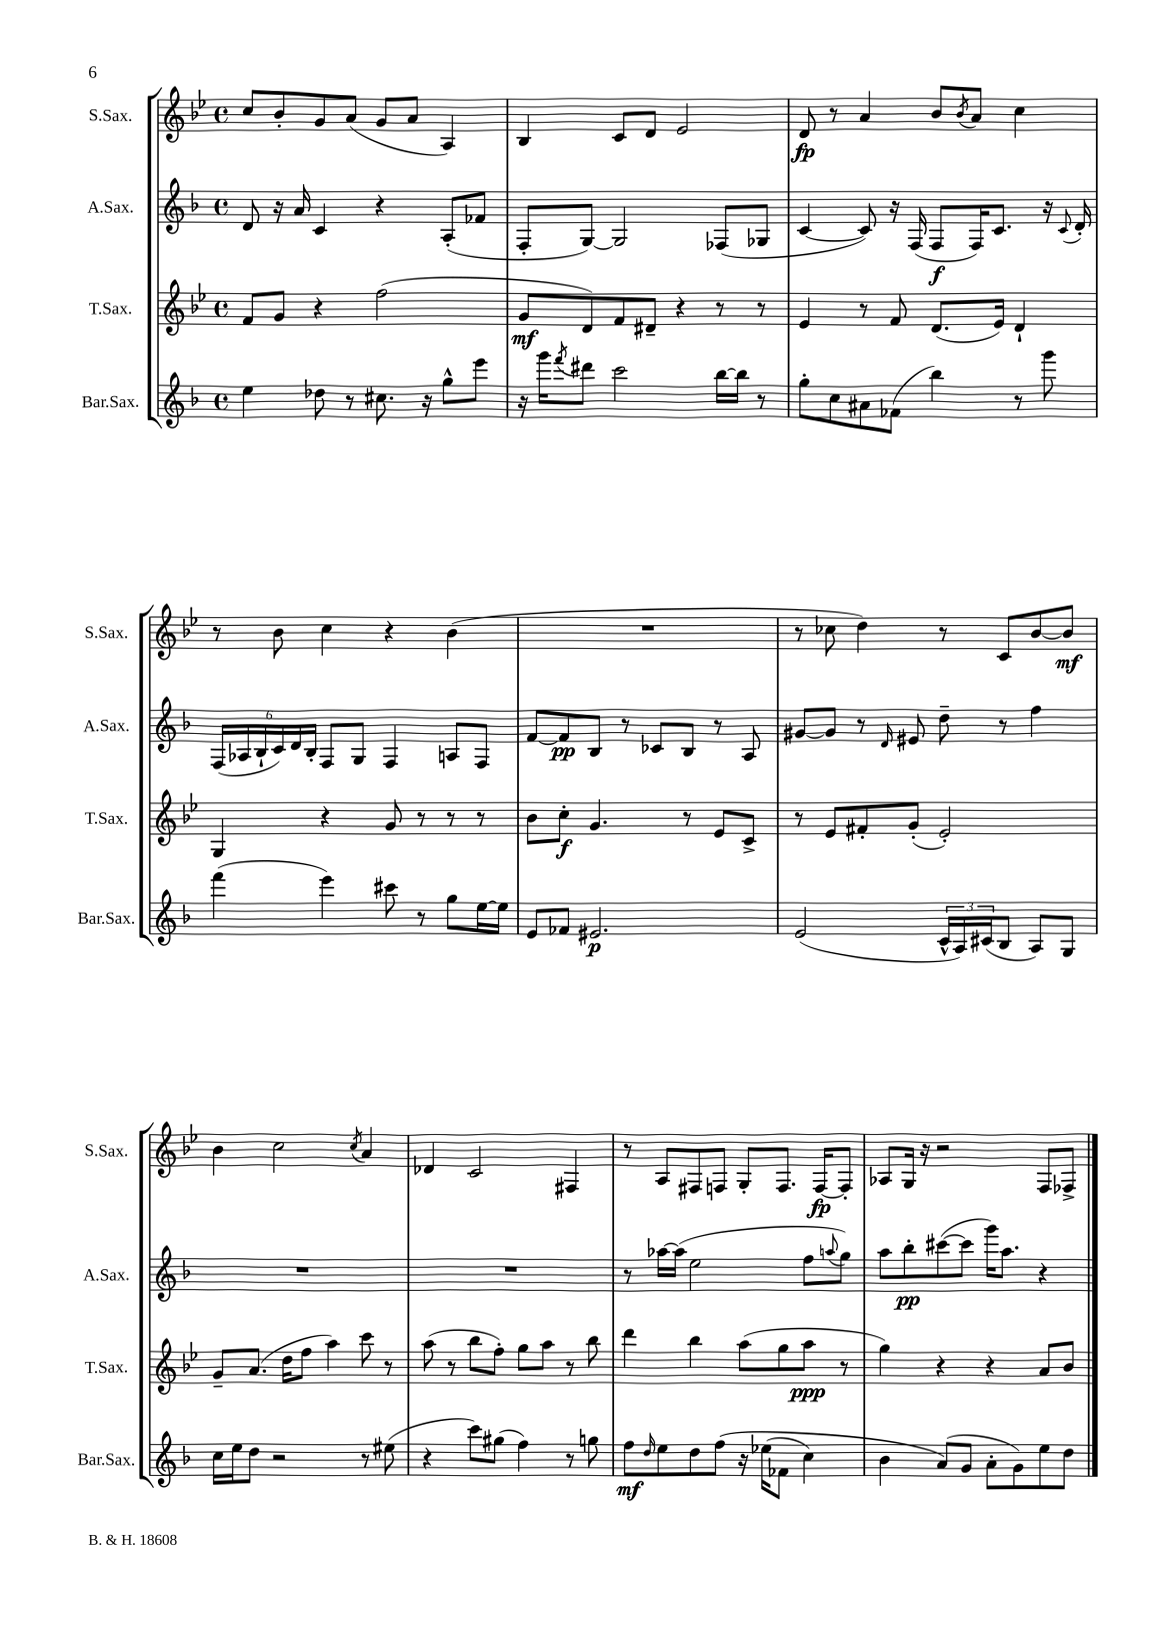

**kern	**kern	**kern	**kern
*staff4	*staff3	*staff2	*staff1
*clefG2	*clefG2	*clefG2	*clefG2
*k[b-]	*k[b-e-]	*k[b-]	*k[b-e-]
*M4/4	*M4/4	*M4/4	*M4/4
*met(c)	*met(c)	*met(c)	*met(c)
4ee\	8f/L	8d/	8cc/L
.	8g/J	16r	8b-'/
.	.	16a/	.
8dd-\	4r	4c/	8g/
8r	.	.	(8a/J
8.cc#\	(2ff\	4r	8g/L
.	.	.	8a/J
16r	.	.	.
8gg^^\L	.	(8A'/L	4A/)
8eee\J	.	8f-/J	.
=	=	=	=
16r	8g/L	8F'/L	4B-/
16ggg\LK	.	.	.
8qfff/	.	.	.
8ddd#\J	8d/)	[8G/J)	.
2ccc\	8f/	2G/]	8c/L
.	8d#~/J	.	8d/J
.	4r	.	2e-/
[16bb-\LL	8r	(8F-/L	.
16bb-\]JJ	.	.	.
8r	8r	8G-/J	.
=	=	=	=
8gg'\L	4e-/	[4c/	8d/
8cc\	.	.	8r
8a#\	8r	8c/])	4a/
(8f-\J	8f/	16r	.
.	.	(16F/	.
4bb-\)	(8.d/L	8F/L	8b-/L
.	.	.	8qb-/
.	.	16F/K)	8a/J
.	16e-/Jk)	8.c/J	.
8r	4d`/	.	4cc\
8ggg\	.	16r	.
.	.	8qqc/	.
.	.	16d'/	.
=	=	=	=
(4fff\	4G/	(24F/LL	8r
.	.	24A-/	.
.	.	24B-`/	.
.	.	24c/)	8b-\
.	.	24d/	.
.	.	24B-'/JJ	.
4eee\)	4r	8F/L	4cc\
.	.	8G/J	.
8ccc#\	8g/	4F/	4r
8r	8r	.	.
8gg\L	8r	8A/L	(4b-\
[16ee\L	8r	8F/J	.
16ee\]JJ	.	.	.
=	=	=	=
8e/L	8b-\L	[8f/L	1r
8f-/J	8cc'\J	8f/]	.
2.e#/	4.g/	8B-/J	.
.	.	8r	.
.	.	8c-/L	.
.	8r	8B-/J	.
.	8e-/L	8r	.
.	8c^/J	8A/	.
=	=	=	=
(2e/	8r	[8g#/L	8r
.	8e-/L	8g#/]J	8cc-\
.	8f#'/	8r	4dd\)
.	.	16qqd/	.
.	(8g'/J	8e#/	.
24c^^/LL	2e-'/)	8dd~\	8r
24A/)	.	.	.
(24c#/J	.	.	.
8B-/J	.	8r	8c/L
8A/L)	.	4ff\	[8b-/
8G/J	.	.	8b-/]J
=	=	=	=
16cc\LL	8g~/L	1r	4b-\
16ee\J	.	.	.
8dd\J	(8.a/J	.	.
2r	.	.	2cc\
.	16dd\LK	.	.
.	8ff\J	.	.
.	4aa\)	.	.
.	.	.	8qcc/
8r	8ccc\	.	4a/
(8ee#\	8r	.	.
=	=	=	=
4r	(8aa\	1r	4d-/
.	8r	.	.
8ccc\L)	8bb-\L	.	2c/
(8gg#\J	8ff'\J)	.	.
4ff\)	8gg\L	.	.
.	8aa\J	.	.
8r	8r	.	4F#/
8gg\	8bb-\	.	.
=	=	=	=
8ff\L	4ddd\	8r	8r
16qqdd/	.	.	.
8ee\	.	[16aa-\LL	8A/L
.	.	(16aa-\]JJ	.
8dd\	4bb-\	2ee\	8F#/
&(8ff\J	.	.	8F/J
16r	(8aa\L	.	8G'/L
(16ee-\LK	.	.	.
8f-\J	8gg\	.	8.F/J
4cc\)	8aa\J	8ff\L	.
.	.	.	[16F/LK
.	.	8qqaa/	.
.	8r	8gg\J)	8F'/]J
=	=	=	=
4b-\	4gg\)	8aa\L	8A-/L
.	.	8bb-'\	16G/Jk
.	.	.	16r
(8a/L&)	4r	([8ccc#\	2r
8g/J	.	8ccc#\]J	.
8a'\L	4r	16ggg\LK)	.
.	.	8.aa\J	.
8g\)	.	.	.
8ee\	8a/L	4r	8F/L
8dd\J	8b-/J	.	8F-^/J
==	==	==	==
*-	*-	*-	*-
